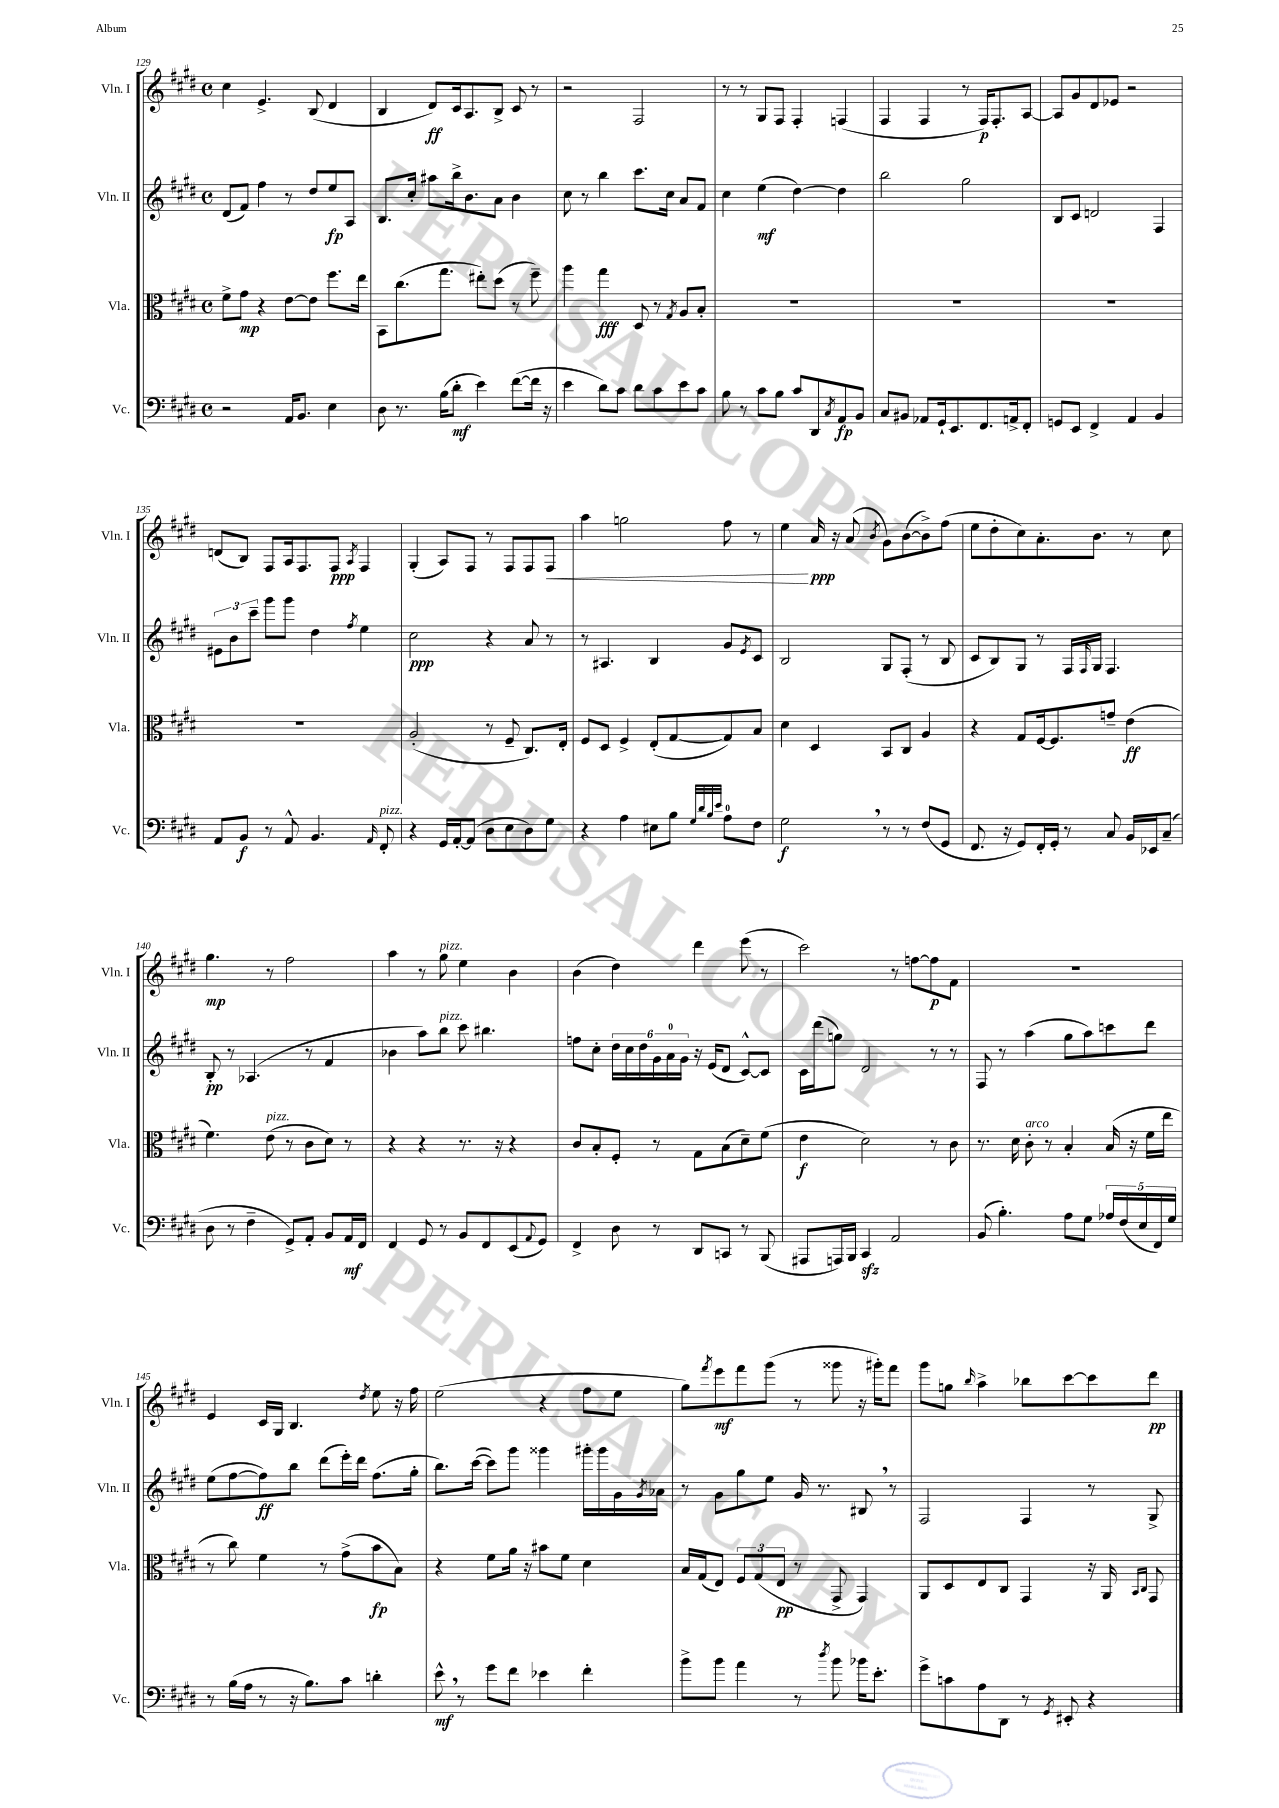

**kern	**dynam	**kern	**dynam	**kern	**dynam	**kern	**dynam
*part4	*part4	*part3	*part3	*part2	*part2	*part1	*part1
*staff4	*staff4	*staff3	*staff3	*staff2	*staff2	*staff1	*staff1
*I"Vc.	*	*I"Vla.	*	*I"Vln. II	*	*I"Vln. I	*
*I'Vc.	*	*I'Vla.	*	*I'Vln. II	*	*I'Vln. I	*
*clefF4	*	*clefC3	*	*clefG2	*	*clefG2	*
*k[f#c#g#d#]	*	*k[f#c#g#d#]	*	*k[f#c#g#d#]	*	*k[f#c#g#d#]	*
*M4/4	*	*M4/4	*	*M4/4	*	*M4/4	*
*met(c)	*	*met(c)	*	*met(c)	*	*met(c)	*
=129	=129	=129	=129	=129	=129	=129	=129
2r	.	8f#^\L	.	(8d#/L	.	4cc#\	.
.	.	8g#\J	mp	8f#/J)	.	.	.
.	.	4r	.	4ff#\	.	4.e^/	.
16AA/KL	.	[8e\L	.	8r	.	.	.
8.BB/J	.	.	.	.	.	.	.
.	.	8e\J]	.	8dd#/L	.	(8B/	.
4E\	.	8.ff#\L	.	8ee/	fp	4d#/	.
.	.	.	.	8A/J	.	.	.
.	.	16ee\Jk	.	.	.	.	.
=130	=130	=130	=130	=130	=130	=130	=130
8D#\	.	8BB\L	.	8.B/L	.	4B/	.
8.r	.	(8.cc#\	.	.	.	.	.
.	.	.	.	16cc#'/Jk	.	.	.
.	.	.	.	8aa#X\L	.	8d#/L)	ff
(16B\KL	.	8.gg#\J	.	.	.	.	.
8d#'\J	mf	.	.	16bb^\k	.	16c#/k	.
.	.	.	.	8.b\	.	8.A/	.
4e\)	.	8ee#X'\L)	.	.	.	.	.
.	.	(8dd#\J	.	8a\J	.	8B^/J	.
([8f#\L	.	8r	.	4b\	.	8c#/	.
16f#\Jk]	.	8ff#~\)	.	.	.	8r	.
16r	.	.	.	.	.	.	.
=131	=131	=131	=131	=131	=131	=131	=131
4e\	.	4aa\	.	8cc#\	.	2r	.
.	.	.	.	8r	.	.	.
8d#\L)	.	4gg#\	fff	4bb\	.	.	.
8c#\J	.	.	.	.	.	.	.
8d#\L	.	8D#/	.	8.ccc#\L	.	2F#/	.
8c#\	.	8r	.	.	.	.	.
.	.	.	.	16cc#\Jk	.	.	.
.	.	8qG#/	.	.	.	.	.
8e\	.	8A/L	.	8a/L	.	.	.
8c#\J	.	8B'/J	.	8f#/J	.	.	.
=132	=132	=132	=132	=132	=132	=132	=132
8B\	.	1r	.	4cc#\	.	8r	.
8r	.	.	.	.	.	8r	.
8c#\L	.	.	.	(4ee\	mf	8G#/L	.
8B\J	.	.	.	.	.	8F#/J	.
8c#/L	.	.	.	[4dd#\)	.	4F#'/	.
8DD#/	.	.	.	.	.	.	.
8qC#/	.	.	.	.	.	.	.
8AA/	fp	.	.	4dd#\]	.	(4Fn/	.
8BB/J	.	.	.	.	.	.	.
=133	=133	=133	=133	=133	=133	=133	=133
8C#/L	.	1r	.	2bb\	.	4F#/	.
8BB#X/J	.	.	.	.	.	.	.
8AA-X/L	.	.	.	.	.	4F#/	.
16GG#`/k	.	.	.	.	.	.	.
8.EE/	.	.	.	.	.	.	.
.	.	.	.	2gg#\	.	8r	.
8.FF#/	.	.	.	.	.	16F#/KL)	p
.	.	.	.	.	.	8.F#'/	.
16AAn^/k	.	.	.	.	.	.	.
8FF#'/J	.	.	.	.	.	[8A/J	.
=134	=134	=134	=134	=134	=134	=134	=134
8GGn/L	.	1r	.	8B/L	.	8A/L]	.
8EE/J	.	.	.	8c#/J	.	8g#/	.
4FF#^/	.	.	.	2dn/	.	8d#/	.
.	.	.	.	.	.	8e-X/J	.
4AA/	.	.	.	.	.	2r	.
4BB/	.	.	.	4F#/	.	.	.
!!LO:LB:g=z
=135	=135	=135	=135	=135	=135	=135	=135
8AA/L	.	1r	.	12e#X\L	.	(8dn/L	.
.	.	.	.	12b\	.	.	.
8BB/J	f	.	.	.	.	8B/J)	.
.	.	.	.	12ccc#~\J	.	.	.
8r	.	.	.	8ggg#\L	.	8F#/L	.
8AA^^/	.	.	.	8ggg#\J	.	16A/k	.
.	.	.	.	.	.	8.F#/	.
4.BB/	.	.	.	4dd#\	.	.	.
.	.	.	.	.	.	8F#/J	ppp
.	.	.	.	8qff#/	.	8qA/	.
.	.	.	.	4ee\	.	4F#/	.
16qqAA/	.	.	.	.	.	.	.
!LO:TX:a:i:t=pizz.	!	!	!	!	!	!	!
8FF#'/	.	.	.	.	.	.	.
=136	=136	=136	=136	=136	=136	=136	=136
4r	.	(2A'/	.	2cc#\	ppp	(4G#'/	.
16GG#/LL	.	.	.	.	.	8A/L)	.
[16AA'/J	.	.	.	.	.	.	.
(8AA/J]	.	.	.	.	.	8F#/J	.
8D#\L	.	8r	.	4r	.	8r	.
8E\	.	8F#~/	.	.	.	8F#/L	.
8D#\)	.	8.C#/L)	.	8a/	.	8F#/	.
!	!	!	!	!	!	!	!LO:HP:b
8G#\J	.	.	.	8r	.	8F#/J	<
.	.	16E'/Jk	.	.	.	.	.
=137	=137	=137	=137	=137	=137	=137	=137
4r	.	8F#/L	.	8r	.	4aa\	.
.	.	8D#/J	.	4.A#X/	.	.	.
4A\	.	4F#^/	.	.	.	2ggn\	.
8E#X\L	.	(8E'/L	.	4B/	.	.	.
8B\J	.	[8G#/	.	.	.	.	.
32qqG#/LLL	.	.	.	.	.	.	.
32qqd#/	.	.	.	.	.	.	.
32qqB/	.	.	.	.	.	.	.
32qqe/JJJ	.	.	.	.	.	.	.
8A\L	.	8G#/])	.	8g#/L	.	8ff#\	.
.	.	.	.	8qe/	.	.	.
8F#\J	.	8B/J	.	8c#/J	.	8r	.
=138	=138	=138	=138	=138	=138	=138	=138
2G#,\	f	4d#\	.	2B/	.	4ee\	.
.	.	4D#/	.	.	.	16a/	[ ppp
.	.	.	.	.	.	16r	.
.	.	.	.	.	.	(8a/	.
.	.	.	.	.	.	8qb/	.
8r	.	8BB/L	.	8G#/L	.	8g#\L)	.
8r	.	8C#/J	.	(8F#'/J	.	([8b\	.
(8F#/L	.	4A/	.	8r	.	8b^\])	.
8GG#/J	.	.	.	8B/	.	(8ff#\J	.
=139	=139	=139	=139	=139	=139	=139	=139
8.FF#/	.	4r	.	8c#/L	.	8ee\L	.
.	.	.	.	8B/)	.	8dd#'\	.
16r	.	.	.	.	.	.	.
8GG#/L)	.	8G#/L	.	8G#/J	.	8cc#\)	.
16FF#'/L	.	[16F#/k	.	8r	.	8.a'\	.
16GG#'/JJ	.	8.F#/]	.	.	.	.	.
8r	.	.	.	16F#/LL	.	.	.
.	.	.	.	16qqF#/	.	.	.
.	.	.	.	16G#/JJ	.	8.b\J	.
8C#/	.	8gn~/J	.	4.F#/	.	.	.
16BB/LL	.	(4e\	ff	.	.	8r	.
16EE-X/J	.	.	.	.	.	.	.
(8C#~/J	.	.	.	.	.	8cc#\	.
!!LO:LB:g=z
=140	=140	=140	=140	=140	=140	=140	=140
8D#\	.	4.f#\)	.	8B'/	pp	4.gg#\	mp
8r	.	.	.	8r	.	.	.
4F#~\	.	.	.	(4.A-X/	.	.	.
!	!	!LO:TX:a:i:t=pizz.	!	!	!	!	!
.	.	(8e\	.	.	.	8r	.
8GG#^/L)	.	8r	.	.	.	2ff#\	.
8AA'/J	.	8c#\L	.	8r	.	.	.
8BB/L	.	8d#\J)	.	4f#/	.	.	.
16AA/L	mf	8r	.	.	.	.	.
16FF#/JJ	.	.	.	.	.	.	.
=141	=141	=141	=141	=141	=141	=141	=141
4FF#/	.	4r	.	4b-X\	.	4aa\	.
8GG#/	.	4r	.	8aa\L)	.	8r	.
!	!	!	!	!	!	!LO:TX:a:i:t=pizz.	!
!	!	!	!	!LO:TX:a:i:t=pizz.	!	!	!
8r	.	.	.	8bb\J	.	8gg#\	.
8BB/L	.	8.r	.	8ccc#\	.	4ee\	.
8FF#/	.	.	.	4.bb#X\	.	.	.
.	.	16r	.	.	.	.	.
(8EE/	.	4r	.	.	.	4b\	.
8qqAA/	.	.	.	.	.	.	.
8GG#/J)	.	.	.	.	.	.	.
=142	=142	=142	=142	=142	=142	=142	=142
4FF#^/	.	8c#/L	.	8ffn\L	.	(4b\	.
.	.	8B'/	.	8cc#'\J	.	.	.
8D#\	.	8F#'/J	.	24dd#\LL	.	4dd#\)	.
.	.	.	.	24cc#\	.	.	.
.	.	.	.	24dd#\	.	.	.
8r	.	8r	.	24g#\	.	.	.
.	.	.	.	24a\	.	.	.
.	.	.	.	24g#\JJ	.	.	.
8DD#/L	.	8G#\L	.	16r	.	4ddd#\	.
.	.	.	.	(16e/KL	.	.	.
8CCn/J	.	(8B\	.	8d#/J	.	.	.
8r	.	8d#~\)	.	[8c#^^/L)	.	(8eee\	.
(8BBB/	.	(8f#\J	.	8c#/J]	.	8r	.
=143	=143	=143	=143	=143	=143	=143	=143
8AAA#X/L	.	4e\	f	16c#\LL	.	2ccc#\)	.
.	.	.	.	(16ddd#\J	.	.	.
16AAAn/L)	.	.	.	8ggn\J)	.	.	.
16BBB/JJ	.	.	.	.	.	.	.
4CC#zz/	.	2d#\)	.	2d#/	.	.	.
2AA/	.	.	.	.	.	8r	.
.	.	.	.	.	.	[8ffn\L	.
.	.	8r	.	8r	.	8ff\]	p
.	.	8c#\	.	8r	.	8f#\J	.
=144	=144	=144	=144	=144	=144	=144	=144
(8BB/	.	8.r	.	8F#/	.	1r	.
4.B'\)	.	.	.	8r	.	.	.
.	.	16d#\	.	.	.	.	.
!	!	!LO:TX:a:i:t=arco	!	!	!	!	!
.	.	8c#'\	.	(4aa\	.	.	.
.	.	8r	.	.	.	.	.
8A\L	.	4B'/	.	8gg#\L	.	.	.
8G#\J	.	.	.	8aa\)	.	.	.
20A-X/LL	.	(16B/	.	8cccn\	.	.	.
(20F#/	.	.	.	.	.	.	.
.	.	16r	.	.	.	.	.
20E/	.	.	.	.	.	.	.
.	.	16f#\LL	.	8ddd#\J	.	.	.
20FF#/)	.	.	.	.	.	.	.
.	.	16ee\JJ	.	.	.	.	.
20G#/JJ	.	.	.	.	.	.	.
!!LO:LB:g=z
=145	=145	=145	=145	=145	=145	=145	=145
8r	.	8r	.	(8ee\L	.	4e/	.
(16B\LL	.	8cc#\)	.	[8ff#\	.	.	.
16A\JJ	.	.	.	.	.	.	.
8r	.	4f#\	.	8ff#\])	ff	16c#/LL	.
.	.	.	.	.	.	16G#/JJ	.
16r	.	.	.	8bb\J	.	4.B/	.
8.B\L)	.	.	.	.	.	.	.
.	.	8r	.	(8ddd#\L	.	.	.
8c#\J	.	(8g#^\L	.	16eee'\L)	.	.	.
.	.	.	.	16ddd#\JJ	.	.	.
.	.	.	.	.	.	8qdd#/	.
4dn'\	.	8b\	fp	(8.ff#\L	.	8ee\	.
.	.	8B\J)	.	.	.	16r	.
.	.	.	.	16gg#'\Jk	.	16ff#\	.
=146	=146	=146	=146	=146	=146	=146	=146
8e^^,\	mf	4r	.	8.bb\L)	.	(2ee\	.
8r	.	.	.	.	.	.	.
.	.	.	.	([16ccc#\Jk	.	.	.
8g#\L	.	8f#\L	.	8ccc#\L])	.	.	.
8f#\J	.	16a\Jk	.	8ggg#\J	.	.	.
.	.	16r	.	.	.	.	.
4e-X\	.	8b#X\L	.	4ggg##X\	.	4r	.
.	.	8f#\J	.	.	.	.	.
4f#'\	.	4d#\	.	16ggg#X'\LL	.	8ff#\L	.
.	.	.	.	16ggg#\	.	.	.
.	.	.	.	16g#\	.	8ee\J	.
.	.	.	.	8qg#/	.	.	.
.	.	.	.	16a-X\JJ	.	.	.
=147	=147	=147	=147	=147	=147	=147	=147
8b^\L	.	16B/LL	.	8r	.	8gg#\L)	.
.	.	(16G#/J	.	.	.	.	.
.	.	.	.	.	.	8qfff#/	.
8b\J	.	8E/J)	.	8g#\L	.	8eee\	mf
4a\	.	12F#/L	.	8gg#\	.	8fff#\	.
.	.	(12G#/	.	.	.	.	.
.	.	.	.	8ee\J	.	(8ggg#\J	.
.	.	12E/J	pp	.	.	.	.
8r	.	8r	.	16g#/	.	8r	.
.	.	.	.	8.r	.	.	.
8qdd#/	.	.	.	.	.	.	.
8b\	.	8GG#^/	.	.	.	8ggg##X\	.
16b-X\KL	.	4GG#/)	.	8B#X,/	.	16r	.
8.e'\J	.	.	.	.	.	16ggg#X'\KL)	.
.	.	.	.	8r	.	8fff#\J	.
=148	=148	=148	=148	=148	=148	=148	=148
8g#^\L	.	8AA/L	.	2F#/	.	8ggg#\L	.
8cn\	.	8D#/	.	.	.	8ggn\J	.
.	.	.	.	.	.	16qqbb/	.
8A\	.	8E/	.	.	.	4aa^\	.
8DD#\J	.	8C#/J	.	.	.	.	.
8r	.	4GG#/	.	4F#/	.	8bb-X\L	.
8qGG#/	.	.	.	.	.	.	.
8EE#X'/	.	.	.	.	.	[8ccc#\	.
4r	.	16r	.	8r	.	8ccc#\]	.
.	.	16AA/	.	.	.	.	.
.	.	16qqBB/LL	.	.	.	.	.
.	.	16qqC#/JJ	.	.	.	.	.
.	.	8GG#/	.	8G#^/	.	8ddd#\J	pp
==	==	==	==	==	==	==	==
*-	*-	*-	*-	*-	*-	*-	*-
